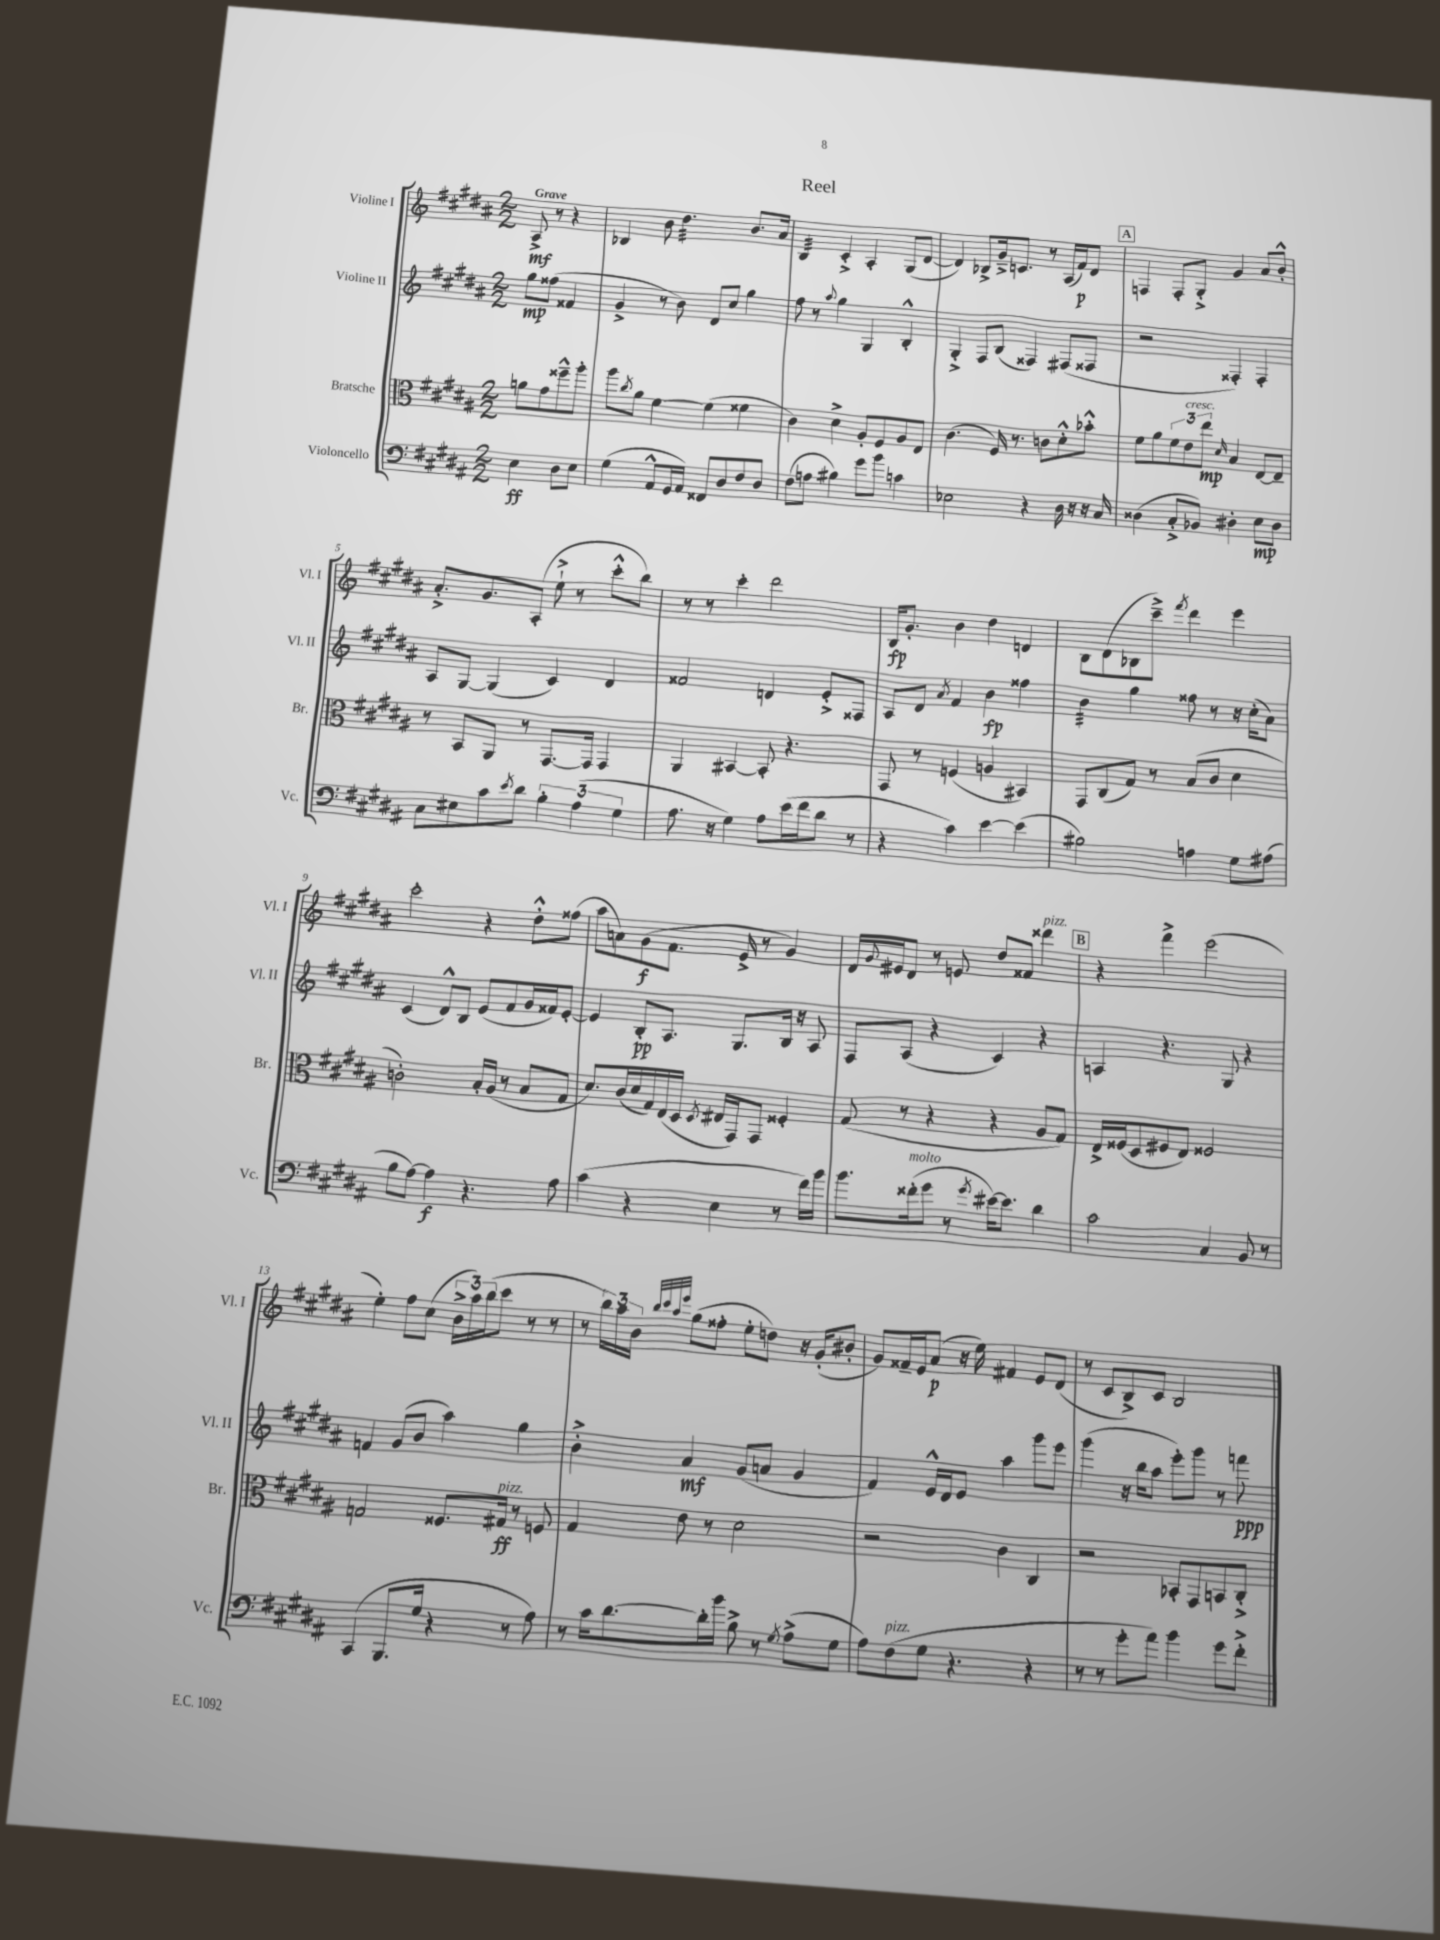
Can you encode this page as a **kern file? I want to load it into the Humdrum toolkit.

**kern	**kern	**kern	**kern
*staff4	*staff3	*staff2	*staff1
*clefF4	*clefC3	*clefG2	*clefG2
*k[f#c#g#d#a#]	*k[f#c#g#d#a#]	*k[f#c#g#d#a#]	*k[f#c#g#d#a#]
*M2/2	*M2/2	*M2/2	*M2/2
4E	8a	8gg#	8A#^
.	8g#	(8ff##	8r
8D#	8ff##~^^	4f##	4r
8E	8aa#'	.	.
=	=	=	=
(4G#	8aa#	4g#^	4B-
.	8qcc#	.	.
.	8a#	.	.
8AA#^^	[4f#	8r	8b
16GG#	.	8b)	4.dd#
16AA#)	.	.	.
8FF##	(4f#]	8d#	.
8D#	.	8cc#	.
8F#	4f##	4gg#	8.b
8D#	.	.	.
.	.	.	16a#
=	=	=	=
(8F#	4c#)	8ff#	4B
8A	.	8r	.
.	.	8qqaa#	.
4B#)	4d#^	4gg#	4c#'^
8g#	8A#'	4G#	4A#'
8b	8F#	.	.
4c	8A#	4B'^^	(8G#
.	8E	.	[8d#
=	=	=	=
2E-	(4.c#	4G#'^	4d#])
.	.	8F#	8B-^
.	16F#)	(8B	16g#~^
.	8.r	.	8.c
4r	.	4F##)	.
.	8c	.	8r
16D#	8d#'^^	(8F#	(16A#
16r	.	.	16f#)
16r	8b-'^^	8F##	8d#
16C#	.	.	.
=	=	=	=
(4D##	8f#	2r	4F
.	8a#	.	.
8C#'^	12f#	.	8F'
.	12e	.	.
8BB-)	.	.	8G#'^
.	12ee	.	.
.	16qqd#	.	.
4D#'	4B	4F##')	4g#
8E	[8E	4F##'	8a#
8D#	8E~]	.	8b'^^
=	=	=	=
8C#	8r	8A#	8.a#'^
8E#	8BB	[8G#	.
.	.	.	8.g#
8c#	8AA#	(4G#]	.
8qe	.	.	.
8d#	8r	.	(8A#'
6B'	[8.GG#	4c#)	8ee`^
.	.	.	8r
(6A#	.	.	.
.	16GG#]	.	.
.	4GG#	4d#	8ccc#'^^
6G#	.	.	.
.	.	.	8bb)
=	=	=	=
8.A#	4AA#	2f##	8r
.	.	.	8r
16r	.	.	.
4G#)	[4BB#	.	4ccc#'
8A#	8BB#']	4d	2ddd#
(16e	4.r	.	.
16f#	.	.	.
8d#	.	8e'^	.
8r	.	8F##	.
=	=	=	=
4r	8GG#	8A#	16B
.	.	.	8.g#'
.	8r	8d#	.
.	.	8qa#	.
4c#)	(4F	4f#	4b
[4e	4A	4b	4dd#
(4e]	4BB#)	4ff##	4d
=	=	=	=
2B#)	8GG#	4b	8B
.	(8C#	.	(8d#
.	8G#)	4gg#	8B-
.	8r	.	8ccc#~^)
.	.	.	8qfff#
4A	(8B	8ff##	4ddd#
.	8c#	8r	.
8G#	4d#	16r	4eee
.	.	(16cc#'	.
(8A#	.	8a#)	.
=	=	=	=
8B	2c')	(4c#	2ccc#'
[8A#)	.	.	.
4A#]	.	8d#^^)	.
.	.	8B	.
4.r	16B'	(8e	4r
.	(16A#	.	.
.	8r	8f#	.
.	8B	16g#	8dd#'^^
.	.	16f##)	.
8A#	8G#	[8e'	(8ff##
=	=	=	=
(4c#	8.d#)	4e]	8aa#
.	.	.	8a)
.	(16c#	.	.
4r	16d#	8B'	(8g#
.	16G#)	.	.
.	(16E	8.A#	8.f#
.	16D#	.	.
.	8qD#	.	.
4E	16E#	.	.
.	16GG#)	8.G#	16e^
.	8GG#	.	8r
8r	4F##'	16B	4g#)
.	.	16r	.
16f#)	.	8A#	.
16b	.	.	.
=	=	=	=
8.b	(8G#	8F#	16d#
.	.	.	8qqg#
.	.	.	16e#
.	8r	(8A#	8d#
(16f##'	.	.	.
8g#	4r	4r	8r
8r	.	.	8e
8qg#	.	.	.
[16e#)	4r	4c#)	8dd#
8.e#]	.	.	.
.	.	.	8f##
4d#	8A#	4r	4ddd##
.	8G#)	.	.
=	=	=	=
2c#	16E^	4A	4r
.	(16F##	.	.
.	8D#	.	.
.	8F#	4.r	4fff#^
.	8E)	.	.
4C#	2F##	.	(2eee
.	.	8G#	.
8BB	.	4r	.
8r	.	.	.
=	=	=	=
(4CC#	2G	4f	4ee')
8.BBB	.	(8g#	8ff#
.	.	8b	(8cc#
16G#	.	.	.
4r	8.F##	4aa#)	24b^
.	.	.	24aa#)
.	.	.	(24bb
.	.	.	8ccc#
.	16G#	.	.
8r	8r	4gg#	8r
8A#)	8F	.	8r
=	=	=	=
8r	4G#	4b'^	8r
16c#	.	.	24bb)
.	.	.	24aa#
[8.d#	.	.	.
.	.	.	24b
.	.	.	32qqbb
.	.	.	32qqccc#
.	.	.	32qqaa#
.	.	.	32qqeee
.	8e	4a#	(8gg#
16d#']	8r	.	8ff##'
16b	.	.	.
8B^	2d#	(8g#	8ee'
8r	.	8a	8dd)
8qG#	.	.	.
(8A#^	.	4g#	16r
.	.	.	(16g#'
8G#	.	.	8b#'
=	=	=	=
8A#)	2r	4f#)	8g#)
(8F#	.	.	16f##~
.	.	.	16e
8G#	.	16e^^	(8a#
.	.	16d#	.
4.r	.	8e	16r
.	.	.	16ee)
.	4c#	4aa#	4f#
4r	4C#	8ggg#	8e
.	.	8eee	(8d#
=	=	=	=
8r	2r	(4ggg#	8r
8r	.	.	8c#
8g#'	.	16r	8B^)
.	.	16bb	.
8a#)	.	8aa#	8c#
4b	8BB-'	8eee')	2B
.	8GG#	8ggg#	.
8g#	8BB	8r	.
8f#'^	8C#'^	8fff	.
==	==	==	==
*-	*-	*-	*-
